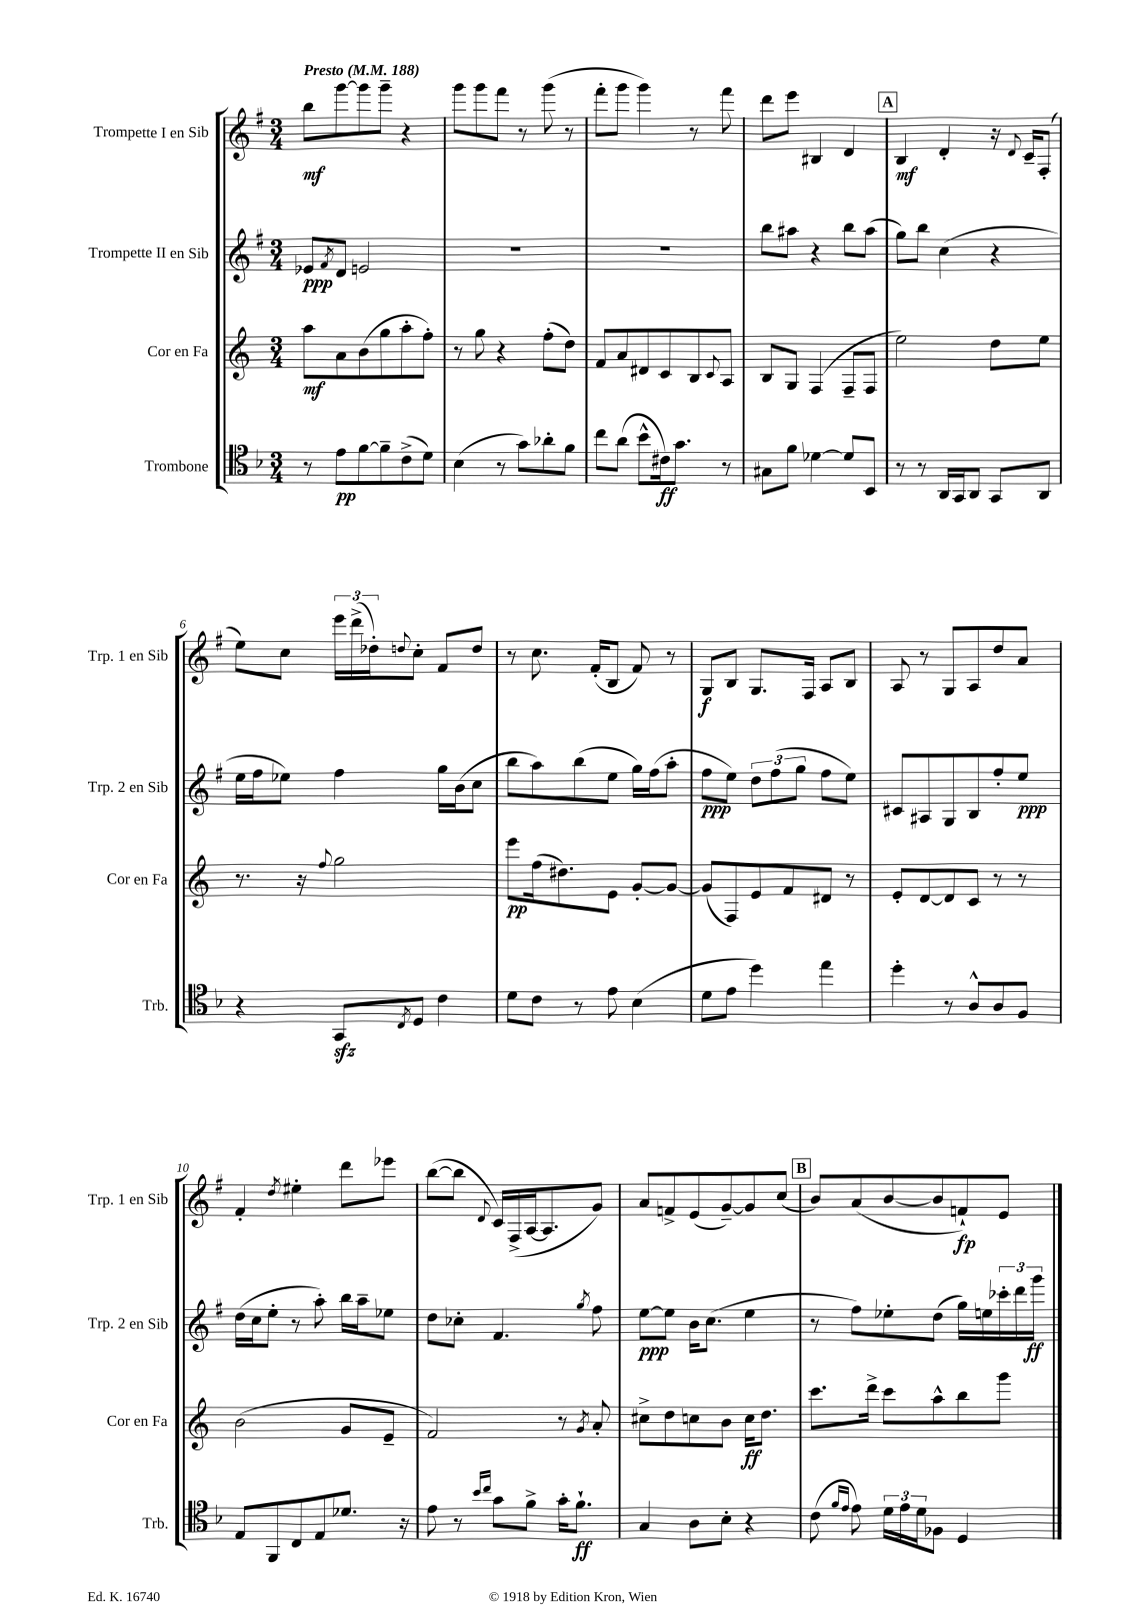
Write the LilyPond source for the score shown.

<<
\new StaffGroup <<
\new Staff = "s0" \with { instrumentName = "Trompette I en Sib" shortInstrumentName = "Trp. 1 en Sib" } {
    \clef treble \key g \major \numericTimeSignature \time 3/4 \tempo "Presto" 4 = 188
    b''8\mf g'''8~ g'''8 g'''8-- r4 |
    g'''8 g'''8 fis'''8 r8 g'''8( r8 |
    fis'''8-. g'''8 g'''4) r8 fis'''8 |
    d'''8 e'''8 bis4 d'4 |
    \mark \markup { \box "A" } b4\mf d'4-. r16 \appoggiatura { d'8 } c'16-- fis8-.( |
    e''8) c''8 \tuplet 3/2 { e'''16 d'''16->( des''16-.) } \appoggiatura { d''8 } c''8-. fis'8 d''8 |
    r8 c''8. fis'16-.( b8 fis'8) r8 |
    g8\f b8 g8. fis16 a8 b8 |
    a8 r8 g8 a8 d''8 a'8 |
    fis'4-. \acciaccatura { d''8 } eis''4-. d'''8 ees'''8 |
    b''8~( b''8 \appoggiatura { d'8 } c'16) fis16->( a16~ a8. g'8) |
    a'8 f'8-> e'8( g'8~--) g'8 c''8( |
    \mark \markup { \box "B" } b'8) a'8( b'8~ b'8 f'8-!\fp) e'8 \bar "|." |
}
\new Staff = "s1" \with { instrumentName = "Trompette II en Sib" shortInstrumentName = "Trp. 2 en Sib" } {
    \clef treble \key g \major \numericTimeSignature \time 3/4
    ees'8\ppp \acciaccatura { fis'8 } d'8 e'2 |
    R2. |
    R2. |
    b''8 ais''8 r4 b''8 ais''8( |
    \mark \markup { \box "A" } g''8) b''8 c''4( r4 |
    e''16 fis''16 ees''8) fis''4 g''16 b'16( c''8 |
    b''8 a''8) b''8( e''8 g''16) fis''16( a''8-. |
    fis''8\ppp e''8) \tuplet 3/2 { d''8 fis''8( g''8 } fis''8 e''8) |
    cis'8 ais8 g8 b8 fis''8-. e''8\ppp |
    d''16( c''16 e''8-. r8 a''8-.) b''16 a''16-- ees''8 |
    d''8 ces''8-. fis'4. \acciaccatura { g''8 } fis''8 |
    e''8~\ppp e''8 b'16 c''8.( e''4 |
    \mark \markup { \box "B" } r8 fis''8) ees''8-. d''8( g''16) e''16 \tuplet 3/2 { ces'''16-. d'''16 g'''16\ff } \bar "|." |
}
\new Staff = "s2" \with { instrumentName = "Cor en Fa" shortInstrumentName = "Cor en Fa" } {
    \clef treble \key c \major \numericTimeSignature \time 3/4
    a''8\mf a'8 b'8( g''8 a''8-. f''8-.) |
    r8 g''8 r4 f''8-.( d''8) |
    f'8 a'8 dis'8 c'8 b8 \appoggiatura { c'8 } a8 |
    b8 g8 f4( f8-- f8 |
    \mark \markup { \box "A" } e''2) d''8 e''8 |
    r8. r16 \appoggiatura { f''8 } g''2 |
    e'''8\pp f''16( dis''8.) e'8 g'8~-. g'8~ |
    g'8( f8) e'8 f'8 dis'8 r8 |
    e'8-. d'8~ d'8 c'8 r8 r8 |
    b'2( g'8 e'8-- |
    f'2) r8 \acciaccatura { g'8 } a'8-. |
    cis''8-> d''8 c''8 b'8 c''16\ff d''8. |
    \mark \markup { \box "B" } c'''8. d'''16-> c'''8 a''8-^ b''8 g'''8 \bar "|." |
}
\new Staff = "s3" \with { instrumentName = "Trombone" shortInstrumentName = "Trb." } {
    \clef tenor \key f \major \numericTimeSignature \time 3/4
    r8 e'8\pp f'8~ f'8-- c'8->( d'8) |
    bes4( r8 g'8) aes'8-. f'8 |
    c''8 a'8( bes'8-^ cis'16\ff) g'8. r8 |
    gis8 f'8 des'4~ des'8 bes,8 |
    \mark \markup { \box "A" } r8 r8 a,16 g,16 a,8 g,8 a,8 |
    r4 g,8\sfz \acciaccatura { c8 } d8 c'4 |
    d'8 c'8 r8 e'8 bes4( |
    d'8 e'8 d''4) e''4 |
    d''4-. r8 a8-^ a8 f8 |
    e8 f,8 c8 e8 des'8. r16 |
    e'8 r8 \grace { bes'16 c''16 } g'8 f'8-> g'16-. f'8.-!\ff |
    g4 a8 bes8-. r4 |
    \mark \markup { \box "B" } c'8( \grace { f'16 e'16 } e'8) \tuplet 3/2 { d'16 e'16 d'16 } fes8 d4 \bar "|." |
}
>>
>>
